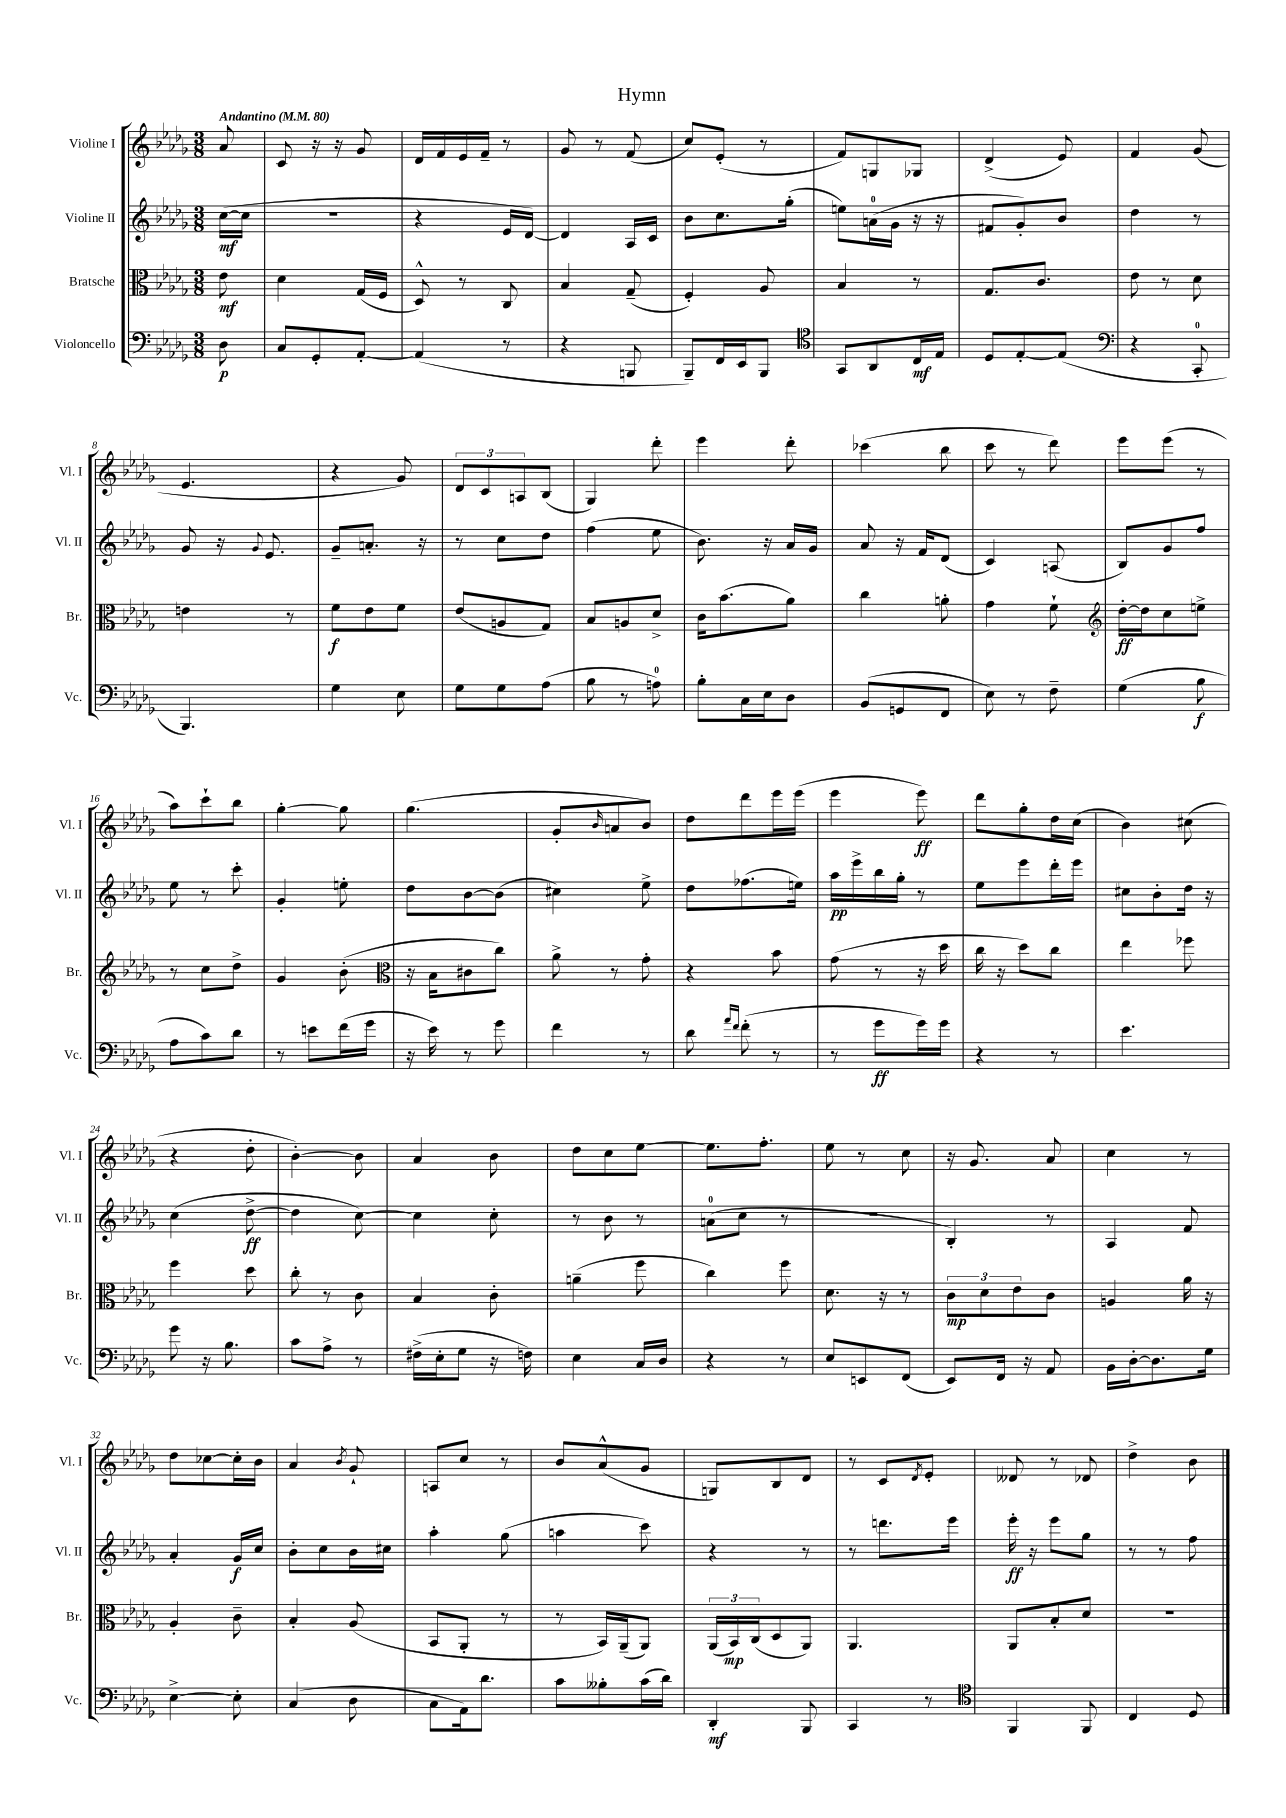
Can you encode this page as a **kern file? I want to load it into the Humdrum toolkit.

**kern	**kern	**kern	**kern
*staff4	*staff3	*staff2	*staff1
*clefF4	*clefC3	*clefG2	*clefG2
*k[b-e-a-d-g-]	*k[b-e-a-d-g-]	*k[b-e-a-d-g-]	*k[b-e-a-d-g-]
*M3/8	*M3/8	*M3/8	*M3/8
*MM80	*MM80	*MM80	*MM80
8D-	8e-	([16cc	8a-
.	.	16cc]	.
=	=	=	=
8C	4d-	4.r	8c
8GG-'	.	.	16r
.	.	.	16r
[8AA-'	(16G-	.	8g-
.	16F	.	.
=	=	=	=
(4AA-]	8D-^^)	4r	16d-
.	.	.	16f
.	8r	.	16e-
.	.	.	16f~
8r	8C	16e-	8r
.	.	[16d-)	.
=	=	=	=
4r	4B-	4d-]	8g-
.	.	.	8r
8BBB	(8G-~	16A-	(8f
.	.	16c	.
=	=	=	=
8BBB-~)	4F')	8b-	8cc)
16FF	.	8.cc	(8e-'
16EE-	.	.	.
8BBB-	8A-	.	8r
.	.	(16gg-'	.
=	=	=	=
*clefC4	*	*	*
8GG-	4B-	8ee)	8f)
8AA-	.	(16a	8G
.	.	16g-	.
16C	8r	16r	8G-
16E-	.	16r	.
=	=	=	=
8D-	8.G-	8f#	(4d-^
[8E-'	.	8g-')	.
.	8.c	.	.
(8E-]	.	8b-	8e-)
=	=	=	=
*clefF4	*	*	*
4r	8e-	4dd-	4f
.	8r	.	.
8CC'	8d-	8r	(8g-
=	=	=	=
4.BBB-)	4e	8g-	4.e-
.	.	16r	.
.	.	8qqg-	.
.	.	8.e-	.
.	8r	.	.
=	=	=	=
4G-	8f	8g-~	4r
.	8e-	8.a'	.
8E-	8f	.	8g-)
.	.	16r	.
=	=	=	=
8G-	(8e-	8r	12d-
.	.	.	12c
8G-	8A	8cc	.
.	.	.	12A
(8A-	8G-)	8dd-	(8B-
=	=	=	=
8B-	8B-	(4ff	4G-)
8r	8A	.	.
8A)	8d-^	8ee-	8ddd-'
=	=	=	=
8B-'	16c	8.b-)	4eee-
.	(8.b-	.	.
16C	.	.	.
16E-	.	16r	.
8D-	8a-)	16a-	8ddd-'
.	.	16g-	.
=	=	=	=
(8BB-	4cc	8a-	(4ccc-
8GG	.	16r	.
.	.	16f	.
8FF	8a'	(8d-	8bb-
=	=	=	=
8E-)	4g-	4c)	8ccc
8r	.	.	8r
8F~	8f`	(8A	8ddd-)
=	=	=	=
*	*clefG2	*	*
(4G-	[16dd-'	8B-)	8eee-
.	16dd-]	.	.
.	8cc	8g-	(8eee-
8B-	8ee^	8ff	8r
=	=	=	=
8A-	8r	8ee-	8aa-)
8c)	8cc	8r	8ccc`
8d-	8dd-^	8ccc'	8bb-
=	=	=	=
8r	4g-	4g-'	[4gg-'
8e	.	.	.
(16f	(8b-'	8ee'	8gg-]
16g-	.	.	.
=	=	=	=
*	*clefC3	*	*
16r	16r	8dd-	(4.gg-
16e-)	16B-	.	.
8r	8c#	[8b-	.
8g-	8cc)	(8b-]	.
=	=	=	=
4f	8a-^	4cc#)	8g-'
.	.	.	16qqb-
.	8r	.	8a
8r	8g-'	8ee-^	8b-)
=	=	=	=
8d-	4r	8dd-	8dd-
16qqa-	.	.	.
16qqf	.	.	.
(8f'	.	(8.ff-	8ddd-
8r	8b-	.	16eee-
.	.	16ee)	(16eee-
=	=	=	=
8r	(8g-	16aa-	4eee-
.	.	16eee-^	.
8g-	8r	16bb-	.
.	.	16gg-'	.
16g-)	16r	8r	8eee-)
16g-	16dd-	.	.
=	=	=	=
4r	16cc	8ee-	8ddd-
.	16r	.	.
.	8dd-)	8eee-	8gg-'
8r	8cc	16ddd-'	16dd-
.	.	16eee-	(16cc
=	=	=	=
4.e-	4ee-	8cc#	4b-)
.	.	8b-'	.
.	8ff-	16dd-	(8cc#
.	.	16r	.
=	=	=	=
8g-	4ff	(4cc	4r
16r	.	.	.
8.B-	.	.	.
.	8dd-	[8dd-^	8dd-'
=	=	=	=
8c	8cc'	4dd-]	[4b-')
8A-^	8r	.	.
8r	8c	[8cc)	8b-]
=	=	=	=
(16F#^	4B-	4cc]	4a-
16E-'	.	.	.
8G-	.	.	.
16r	8c'	8cc'	8b-
16F)	.	.	.
=	=	=	=
4E-	(4a~	8r	8dd-
.	.	8b-	8cc
16C	8ff	8r	[8ee-
16D-	.	.	.
=	=	=	=
4r	4cc)	(8a	8.ee-]
.	.	8cc	.
.	.	.	8.ff'
8r	8ff	8r	.
=	=	=	=
8E-	8.d-	4.r	8ee-
8EE	.	.	8r
.	16r	.	.
(8FF	8r	.	8cc
=	=	=	=
8EE-)	12c	4B-')	16r
.	.	.	8.g-
.	12d-	.	.
16FF	.	.	.
.	12e-	.	.
16r	.	.	.
8AA-	8c	8r	8a-
=	=	=	=
16BB-	4A	4A-	4cc
[16D-'	.	.	.
8.D-]	.	.	.
.	16a-	8f	8r
16G-	16r	.	.
=	=	=	=
[4E-^	4A-'	4a-'	8dd-
.	.	.	[8cc-
8E-']	8c~	16g-	16cc-']
.	.	16cc	16b-
=	=	=	=
(4C	4B-'	8b-'	4a-
.	.	8cc	.
.	.	.	8qb-
8D-	(8A-	16b-	8g-`
.	.	16cc#	.
=	=	=	=
8C	8BB-	4aa-'	8A
16AA-)	8AA-'	.	8cc
8.d-	.	.	.
.	8r	(8gg-	8r
=	=	=	=
8c	8r	4aa	8b-
8B--'	16BB-)	.	(8a-^^
.	(16AA-~	.	.
(16c	8AA-)	8ccc)	8g-
16d-)	.	.	.
=	=	=	=
4DD-'	(24AA-	4r	8G)
.	24BB-)	.	.
.	(24C	.	.
.	8D-	.	8B-
8BBB-	8AA-)	8r	8d-
=	=	=	=
4CC	4.AA-	8r	8r
.	.	8.ddd	8c
.	.	.	8qd-
8r	.	.	8e-'
.	.	16eee-	.
=	=	=	=
*clefC4	*	*	*
4FF	8AA-	16eee-'	8d--
.	.	16r	.
.	8B-'	8eee-	8r
8FF	8d-	8gg-	8d-
=	=	=	=
4C	4.r	8r	4dd-^
.	.	8r	.
8D-	.	8ff	8b-
==	==	==	==
*-	*-	*-	*-
